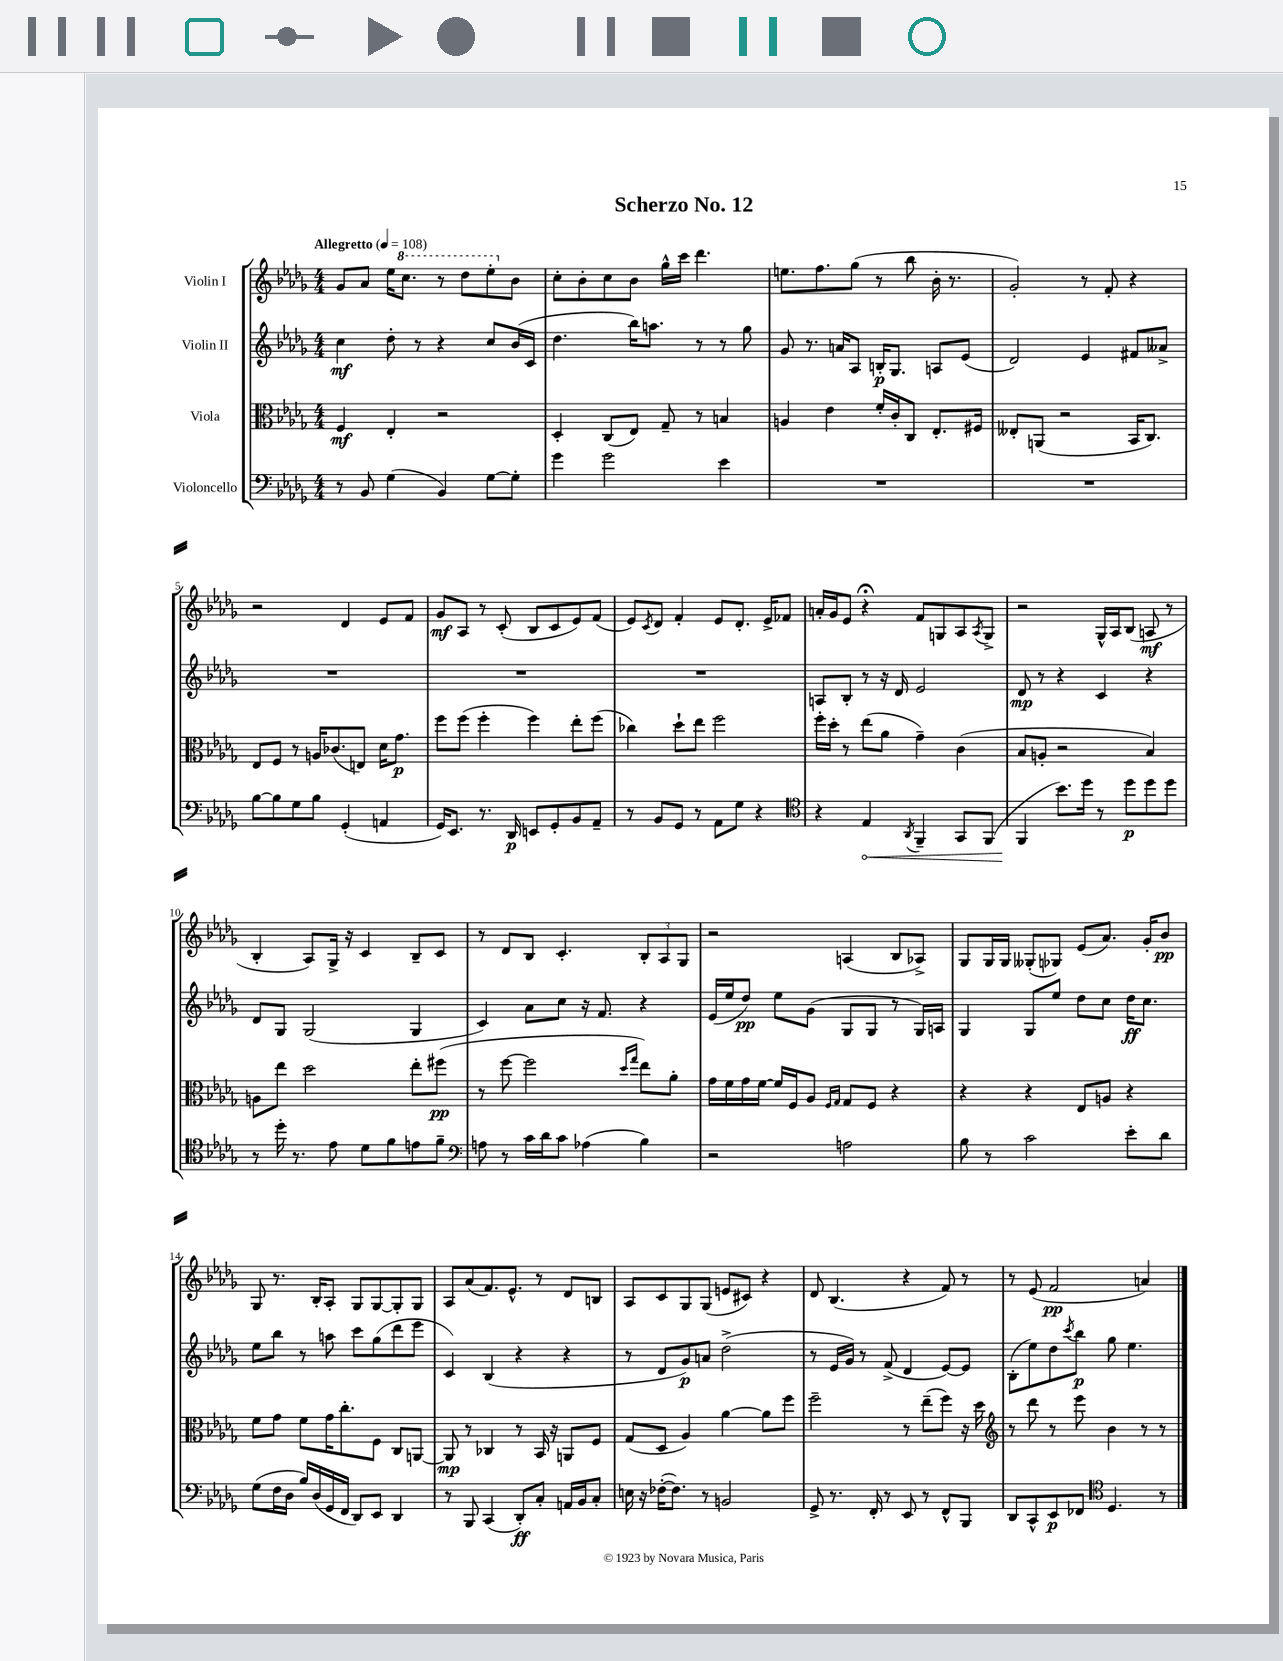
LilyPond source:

\header { title = "Scherzo No. 12" }
<<
\new StaffGroup <<
\new Staff = "s0" \with { instrumentName = "Violin I" } {
    \clef treble \key des \major \numericTimeSignature \time 4/4 \tempo "Allegretto" 4 = 108
    ges'8 aes'8 ees''16 \ottava #1 c'''8. r8 des'''8 ees'''8-. \ottava #0 bes'8 |
    c''8-. bes'8-. c''8 bes'8 ges''16-^ c'''16 des'''4. |
    e''8. f''8. ges''8( r8 bes''8 bes'16-. r8. |
    ges'2-.) r8 f'8-. r4 |
    r2 des'4 ees'8 f'8 |
    ges'8\mf aes8 r8 c'8-.( bes8 c'8 ees'8) f'8( |
    ees'8) \acciaccatura { c'8 } des'8 f'4-. ees'8 des'8.-. ees'16-> fes'8 |
    a'16-. ges'16 ees'8 r4\fermata f'8 g8 aes8 \acciaccatura { aes8 } g8-> |
    r2 ges16-^ aes16 bes8( a8\mf r8 |
    bes4-. aes8) ges16-> r16 c'4 bes8-- c'8 |
    r8 des'8 bes8 c'4.-. \tuplet 3/2 { bes8-. aes8 ges8 } |
    r2 a4( bes8 aes8->) |
    ges8 ges16 ges16 geses8-.( ges8) ees'8( aes'8.) ges'16-. bes'8\pp |
    ges8 r8. bes16-. aes8-. ges8 ges8~ ges8-. ges8 |
    aes8 aes'8( f'8.) ees'8.-^ r8 des'8 b8 |
    aes8 c'8 ges8 ges8( e'8 cis'8) r4 |
    des'8 bes4.( r4 f'8) r8 |
    r8 ees'8( f'2\pp a'4) \bar "|." |
}
\new Staff = "s1" \with { instrumentName = "Violin II" } {
    \clef treble \key des \major \numericTimeSignature \time 4/4
    c''4\mf des''8-. r8 r4 c''8 bes'16( c'16 |
    des''4. bes''16) a''8. r8 r8 ges''8 |
    ges'8 r8. a'16 aes8 b16-.\p ges8. a8 ees'8( |
    des'2) ees'4 fis'8 aeses'8-> |
    R1 |
    R1 |
    R1 |
    a8 bes8-. r8 r16 des'16 ees'2 |
    des'8\mp r8 r4 c'4 r4 |
    des'8 ges8 ges2( ges4 |
    c'4) aes'8 c''8 r16 f'8. r4 |
    ees'16( ees''16 des''8\pp) ees''8 ges'8( ges8 ges8 r8 ges16) a16 |
    ges4 ges8 ees''8 des''8 c''8 des''16\ff c''8. |
    ees''8 bes''8 r8 a''8 c'''8 ges''8( des'''8 ees'''8 |
    c'4) bes4( r4 r4 |
    r8 des'8 ges'8\p) a'8 des''2->( |
    r8 ees'16 ges'16) r8 f'8->( des'4 ees'8~) ees'8 |
    bes8-.( ees''8) des''8 \acciaccatura { c'''8 } bes''8\p ges''8 ees''4. \bar "|." |
}
\new Staff = "s2" \with { instrumentName = "Viola" } {
    \clef alto \key des \major \numericTimeSignature \time 4/4
    f4\mf ees4-. r2 |
    des4-. c8( ees8) ges8-- r8 b4 |
    a4 ees'4 f'16-. c'16-. c8 ees8.-. fis16 |
    eeses8-. a,8( r2 bes,16 c8.) |
    ees8 f8 r8 a16 ces'8.( e8) des'16 ges'8.\p |
    f''8 f''8( f''4-. f''4) ees''8-. f''8( |
    ces''4) des''8-! ees''8 f''2 |
    f''16-. des''16-. r8 ees''8( aes'8 ges'4--) c'4( |
    bes8 a8-. r2 bes4) |
    a8 ees''8 des''2 ees''8-. fis''8\pp( |
    r8 f''8~ f''2 \grace { des''16 ges''16 } ees''8) aes'8-. |
    ges'16 f'16 ges'16 f'16~ f'16 f16 aes8 \grace { f16 ges16 } ges8 f8 r4 |
    r4 r4 ees8 a8 r4 |
    f'8 ges'8 f'8 ges'16 c''8.-. f8 c8 a,8~ |
    a,8\mp r8 ces4 r8 bes,16 r16 a,8 f8 |
    ges8( des8 aes4) aes'4~ aes'8 f''8 |
    f''2-- r8 ees''8--( f''8) r16 des''16 |
    \clef treble r8 des'''8 r8 ees'''8 bes'4 r8 r8 \bar "|." |
}
\new Staff = "s3" \with { instrumentName = "Violoncello" } {
    \clef bass \key des \major \numericTimeSignature \time 4/4
    r8 bes,8 ges4( bes,4) ges8~ ges8-. |
    ges'4 ges'2 ees'4 |
    R1 |
    R1 |
    bes8~ bes8 ges8 bes8 ges,4-.( a,4 |
    ges,16) ees,8. r8. des,16\p e,8 ges,8-. bes,8 aes,8-- |
    r8 bes,8 ges,8 r8 aes,8 ges8 r4 |
    \clef tenor r4 \once \override Hairpin.circled-tip = ##t ees4\< \acciaccatura { aes,8 } f,4-- ges,8 f,8( |
    f,4\! bes'8.) des''16 r8 des''8\p des''8 des''8 |
    r8 des''16-. r8. ees'8 des'8 f'8 e'8 f'8-- |
    \clef bass a8 r8 c'16 des'16 c'8 aes4( bes4) |
    r2 a2 |
    bes8 r8 c'2 ees'8-. des'8 |
    ges8( f16 des16 bes16) des16( ges,16 f,16 des,8) ees,8 des,4 |
    r8 bes,,8 c,4( des,8-.\ff) c8-. a,16 bes,16 c8-. |
    e16 r16 fes16~-.( fes8.) r8 b,2 |
    ges,8-> r8. f,16-. r8 ees,8 r8 f,8-^ bes,,8 |
    des,8 c,8-^ ees,8\p fes,8 \clef tenor des4. r8 \bar "|." |
}
>>
>>
